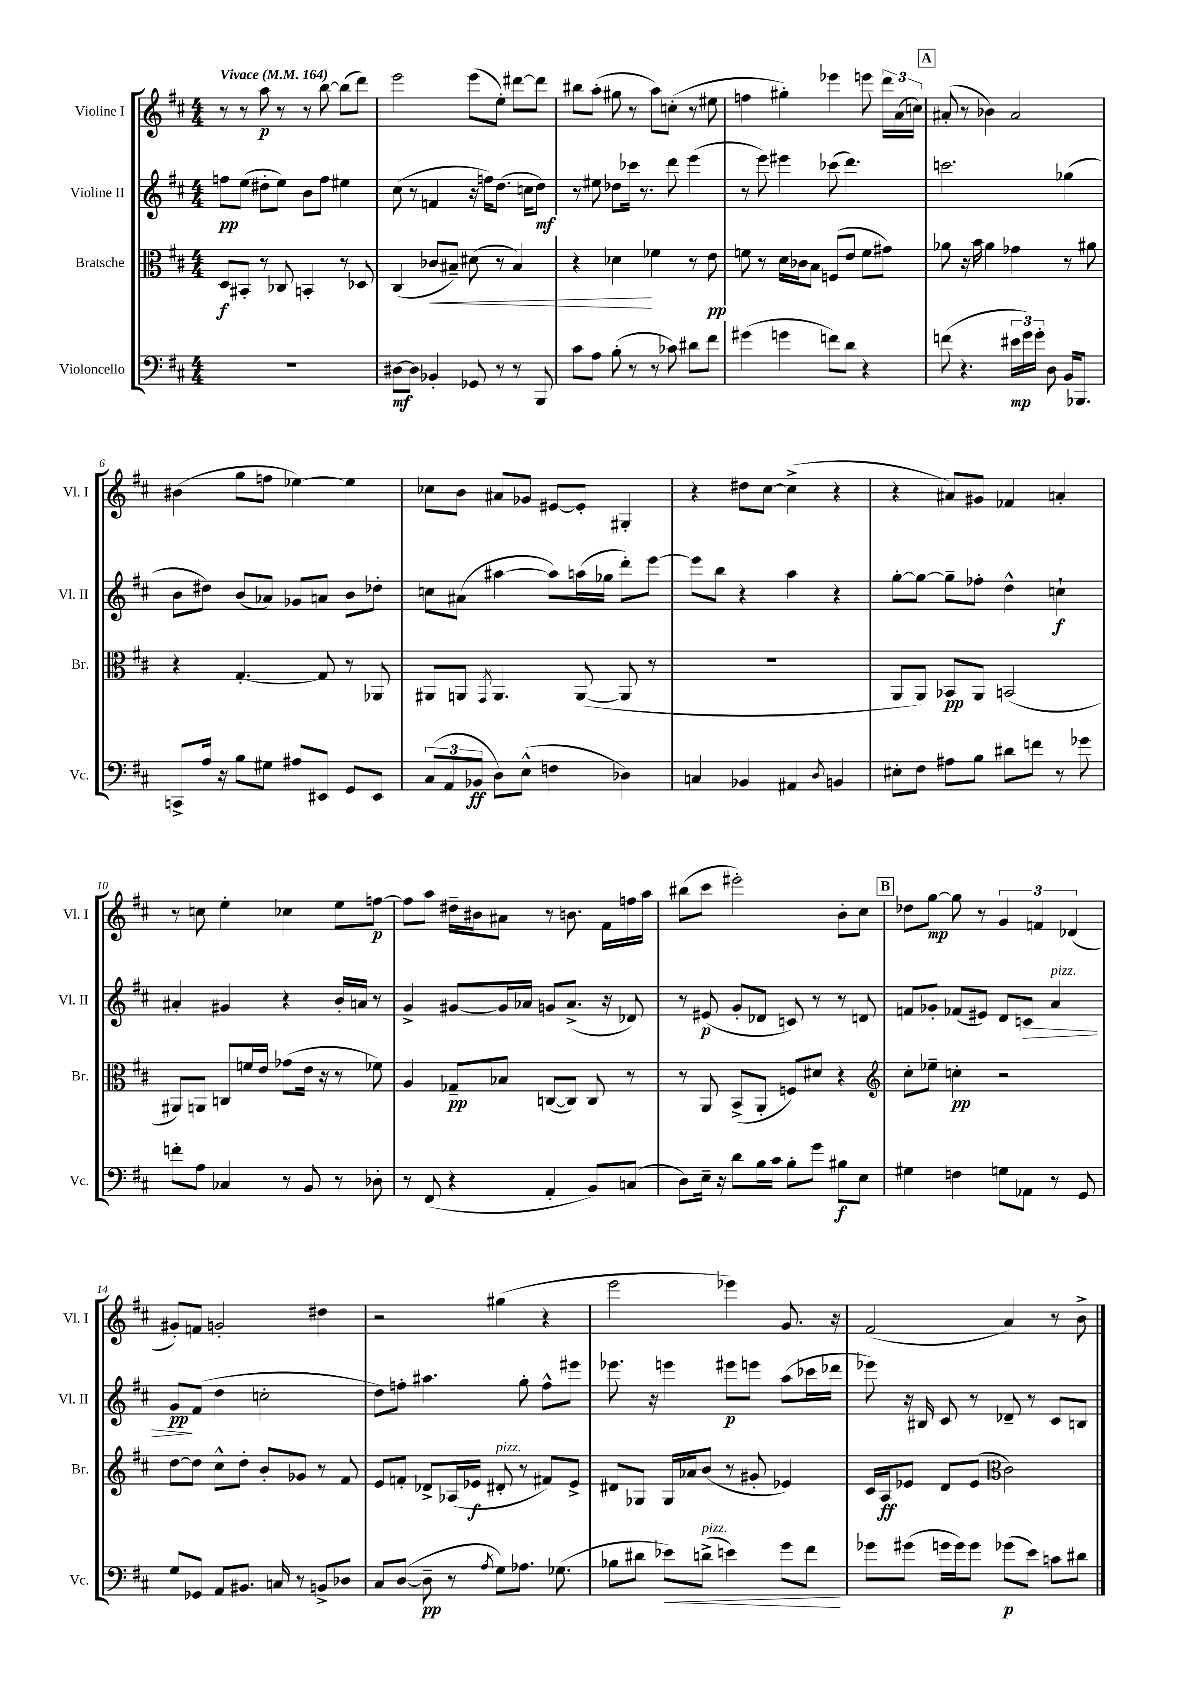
<<
\new StaffGroup <<
\new Staff = "s0" \with { instrumentName = "Violine I" shortInstrumentName = "Vl. I" } {
    \clef treble \key d \major \numericTimeSignature \time 4/4 \tempo "Vivace" 4 = 164
    \autoBeamOff r8 r8 a''8\p r8 r8 b''8~ b''8[( d'''8]) |
    e'''2 e'''8[( e''8]-.) dis'''8[~ dis'''8] |
    bis''8[ a''8]-.( gis''8 r8 a''8[) c''8]-.( r8 eis''8 |
    f''4 gis''4-.) ees'''4 e'''8 \tuplet 3/2 { d'''16[ a'16( c''16]) } |
    \mark \markup { \box "A" } ais'8-.( r8 bes'4) ais'2 |
    bis'4( g''8[ f''8] ees''4~) ees''4 |
    ces''8[ b'8] ais'8[ ges'8] eis'8[~ eis'8]-. gis4-. |
    r4 dis''8[ cis''8]~ cis''4->( r4 |
    r4 ais'8[) gis'8] fes'4 a'4-. |
    r8 c''8 e''4-. ces''4 e''8[ f''8]~\p |
    f''8[ a''8] dis''16[-- bis'16 ais'8] r8 b'8. fis'16[ f''16 a''16] |
    bis''8[( cis'''8] eis'''2-.) b'8[-. cis''8] |
    \mark \markup { \box "B" } des''8[ g''8]~\mp g''8 r8 \tuplet 3/2 { g'4 f'4 des'4( } |
    gis'8[-.) f'8] g'2-. dis''4 |
    r2 gis''4( r4 |
    e'''2 ees'''4) g'8. r16 |
    fis'2( a'4) r8 b'8-> \bar "|." |
}
\new Staff = "s1" \with { instrumentName = "Violine II" shortInstrumentName = "Vl. II" } {
    \clef treble \key d \major \numericTimeSignature \time 4/4
    \autoBeamOff f''8[\pp e''8]( dis''8[-. e''8]) b'8[ f''8] eis''4 |
    cis''8( r8 f'4 r16 f''16[) d''8.]( c''16[ d''8]\mf) |
    r8 eis''8 des''8[ ces'''16] r8. d'''8 e'''4( |
    r8 e'''8) eis'''4 ces'''8( d'''4.) |
    \mark \markup { \box "A" } c'''2. ges''4( |
    b'8[ dis''8]) b'8[( aes'8]) ges'8[ a'8] b'8[ des''8]-. |
    c''8[ ais'8]( ais''4~ ais''8[) a''16( ges''16] d'''8[-.) e'''8]~ |
    e'''8[ b''8] r4 a''4 r4 |
    g''8[~-. g''8]~ g''8[-- fes''8]-. d''4-^ c''4-!\f |
    ais'4-. gis'4 r4 b'16[-. a'16] r8 |
    g'4-> gis'8[~ gis'16 aes'16] g'8[ aes'8.]->( r16 des'8) |
    r8 eis'8\p( g'8[-. des'8] c'8) r8 r8 d'8 |
    \mark \markup { \box "B" } f'8[ ges'8]-. fes'8[( eis'8]) d'8[ c'8]\> a'4^\markup { \italic "pizz." } |
    g'8[\pp\! fis'8]( d''4 c''2-. |
    d''8[) f''8]-. ais''4. g''8-. f''8[-^ eis'''8] |
    ees'''8. r16 e'''4 eis'''8[\p e'''8] a''8[( ces'''16 des'''16] |
    ees'''8) r16 bis16 cis'8 r8 des'8-- r8 cis'8[ b8] \bar "|." |
}
\new Staff = "s2" \with { instrumentName = "Bratsche" shortInstrumentName = "Br." } {
    \clef alto \key d \major \numericTimeSignature \time 4/4
    \autoBeamOff d8[\f bis,8]-. r8 ces8 b,4-. r8 des8 |
    cis4( ces'8[\< bis8]--) dis'8( r8 bis4) |
    r4 des'4\! fes'4 r8 e'8\pp |
    f'8 r8 d'16[ ces'16 b8] f8[( e'8] f'8[ gis'8]) |
    \mark \markup { \box "A" } aes'8 r16 b'16 aes'4 ges'4 r8 ais'8 |
    r4 g4.~-. g8 r8 aes,8 |
    ais,8[ a,8] \acciaccatura { g,8 } a,4. a,8~( a,8 r8 |
    r1 |
    a,8[ a,8]) bes,8[\pp a,8] b,2( |
    ais,8[) a,8] c8[ f'16 e'16] ges'8[( e'16] r16 r8 fes'8) |
    a4 ges8[--\pp bes8] c8[~( c8]) c8 r8 |
    r8 a,8 b,8[->( a,8]-. f8[) dis'8] r4 |
    \mark \markup { \box "B" } \clef treble cis''8[-. ees''8]-- c''4-.\pp r2 |
    d''8[~ d''8] cis''8[-^ d''8]-. b'8[-. ges'8] r8 fis'8 |
    e'8[ f'8]-. des'8[-> aes16( ees'16]\f dis'8-.^\markup { \italic "pizz." } r8 fis'8[) ees'8]-> |
    dis'8[ ges8] ges16[ aes'16 b'8]( r8 gis'8-. ees'4) |
    cis'16[ a16\ff ees'8] d'8[ ees'8]( \clef alto cis'2) \bar "|." |
}
\new Staff = "s3" \with { instrumentName = "Violoncello" shortInstrumentName = "Vc." } {
    \clef bass \key d \major \numericTimeSignature \time 4/4
    \autoBeamOff R1 |
    dis8[~\mf dis8] bes,4-. ges,8 r8 r8 b,,8 |
    cis'8[ a8] b8-.( r8 r8 ces'8) dis'8[ fis'8] |
    gis'4( g'4 f'8[) d'8] r4 |
    \mark \markup { \box "A" } f'8( r4. \tuplet 3/2 { eis'16[\mp g'16) g'16]-. } d8 b,16[ bes,,8.] |
    c,8[-> a16] r16 b8[ gis8] ais8[ eis,8] g,8[ eis,8] |
    \tuplet 3/2 { cis8[( a,8 bes,8]\ff } d8[) e8]-^( f4 des4) |
    c4 bes,4 ais,4 \acciaccatura { d8 } b,4 |
    eis8[-. fis8] ais8[ b8] dis'8[ f'8] r8 ges'8 |
    f'8[-. a8] ces4 r8 b,8 r8 des8-. |
    r8 fis,8( r4 a,4-. b,8[) c8]( |
    d8[) e16]-- r16 d'8[ b16 cis'16] b8[-. g'8] bis8[\f e8] |
    \mark \markup { \box "B" } gis4 f4 g8[ aes,8] r8 g,8 |
    g8[ ges,8] a,8[ bis,8.] c16 r8 b,8[-> des8] |
    cis8[ d8]~( d8--\pp r8 \acciaccatura { a8 } g8[) aes8.] ges8.( |
    bes8[ dis'8] ees'8[\<) d'8]->^\markup { \italic "pizz." }( e'4) g'8[ fis'8]\! |
    ges'8[ gis'8]( g'16[ g'16) g'8] ges'8[\p( e'8]) c'8[ dis'8] \bar "|." |
}
>>
>>
